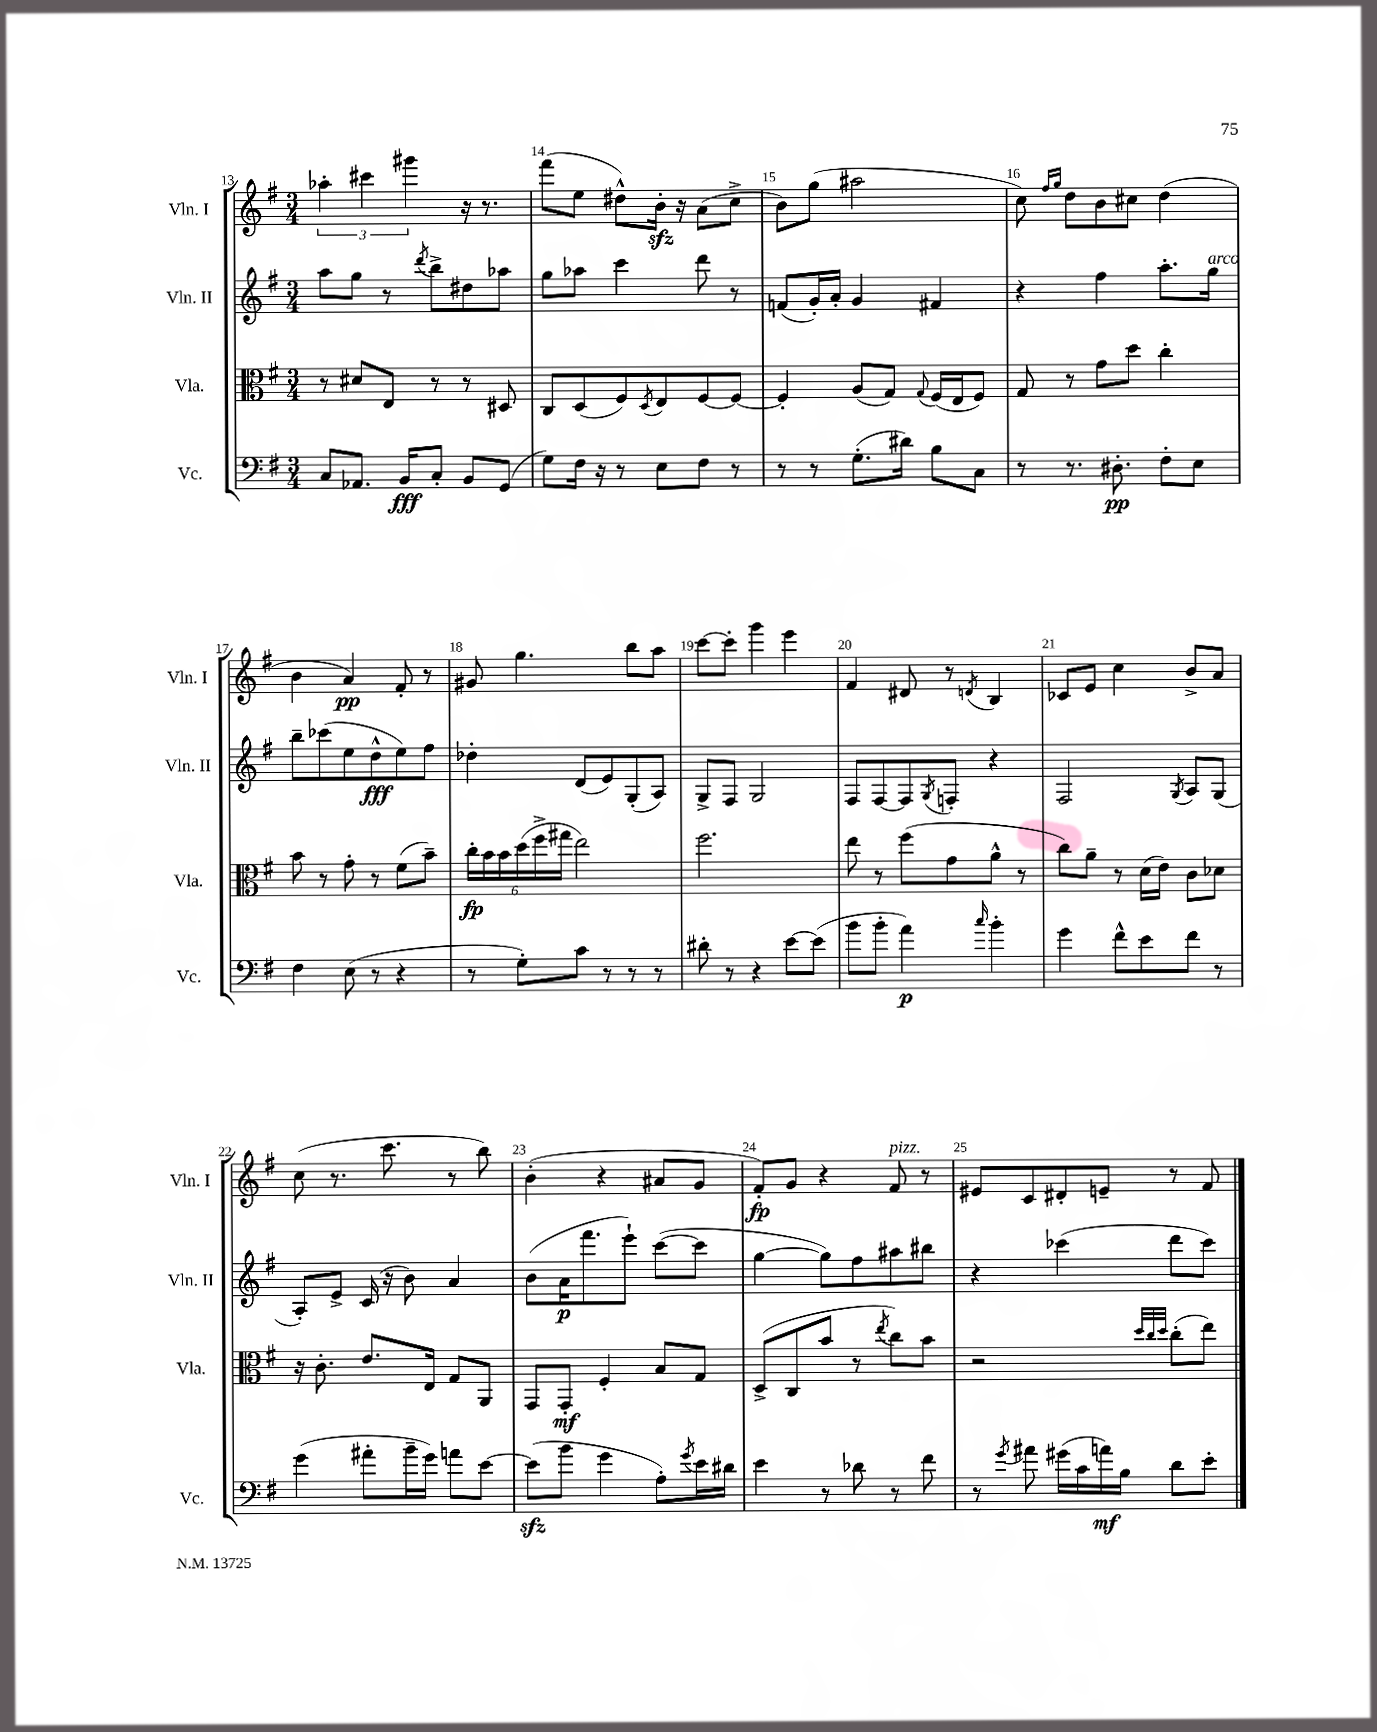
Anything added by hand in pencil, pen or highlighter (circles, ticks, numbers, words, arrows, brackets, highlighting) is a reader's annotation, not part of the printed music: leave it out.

**kern	**dynam	**kern	**dynam	**kern	**dynam	**kern	**dynam
*part4	*part4	*part3	*part3	*part2	*part2	*part1	*part1
*staff4	*staff4	*staff3	*staff3	*staff2	*staff2	*staff1	*staff1
*I"Vc.	*	*I"Vla.	*	*I"Vln. II	*	*I"Vln. I	*
*I'Vc.	*	*I'Vla.	*	*I'Vln. II	*	*I'Vln. I	*
*clefF4	*	*clefC3	*	*clefG2	*	*clefG2	*
*k[f#]	*	*k[f#]	*	*k[f#]	*	*k[f#]	*
*M3/4	*	*M3/4	*	*M3/4	*	*M3/4	*
=13	=13	=13	=13	=13	=13	=13	=13
8C/L	.	8r	.	8aa\L	.	6aa-X'\	.
8.AA-X/J	.	8d#X/L	.	8gg\J	.	.	.
.	.	.	.	.	.	6ccc#X\	.
.	.	8E/J	.	8r	.	.	.
16BB/KL	fff	.	.	.	.	.	.
.	.	.	.	.	.	6ggg#X\	.
.	.	.	.	8qddd/	.	.	.
8C'/J	.	8r	.	8bb^\L	.	.	.
8BB/L	.	8r	.	8dd#X\	.	16r	.
.	.	.	.	.	.	8.r	.
(8GG/J	.	8D#X/	.	8aa-X\J	.	.	.
=14	=14	=14	=14	=14	=14	=14	=14
8G\L)	.	8C/L	.	8gg\L	.	(8fff#\L	.
16F#\Jk	.	(8D/	.	8aa-X\J	.	8ee\J	.
16r	.	.	.	.	.	.	.
8r	.	8F#/)	.	4ccc\	.	8dd#X^^\L)	.
.	.	8qD/	.	.	.	.	.
8E\L	.	8E/	.	.	.	16bzz'\Jk	.
.	.	.	.	.	.	16r	.
8F#\J	.	[8F#/	.	8ddd\	.	(8a\L	.
8r	.	8F#/J_	.	8r	.	8cc^\J	.
=15	=15	=15	=15	=15	=15	=15	=15
8r	.	4F#'/]	.	(8fn/L	.	8b\L)	.
8r	.	.	.	16g'/L)	.	(8gg\J	.
.	.	.	.	16a'/JJ	.	.	.
(8.G'\L	.	(8A/L	.	4g/	.	2aa#X\	.
.	.	8G/J)	.	.	.	.	.
16d#X\Jk)	.	.	.	.	.	.	.
.	.	8qqG/	.	.	.	.	.
8B\L	.	(16F#/LL	.	4f#X/	.	.	.
.	.	16E/J	.	.	.	.	.
8C\J	.	8F#/J)	.	.	.	.	.
=16	=16	=16	=16	=16	=16	=16	=16
8r	.	8G/	.	4r	.	8cc\)	.
.	.	.	.	.	.	16qqff#/LL	.
.	.	.	.	.	.	16qqgg/JJ	.
8.r	.	8r	.	.	.	8dd\L	.
.	.	8g\L	.	4ff#\	.	8b\	.
8.D#X'\	pp	.	.	.	.	.	.
.	.	8dd\J	.	.	.	8cc#X\J	.
8F#'\L	.	4cc'\	.	8.aa'\L	.	(4dd\	.
8E\J	.	.	.	.	.	.	.
!	!	!	!	!LO:TX:a:i:t=arco	!	!	!
.	.	.	.	16gg\Jk	.	.	.
!!LO:LB:g=z
=17	=17	=17	=17	=17	=17	=17	=17
4F#\	.	8b\	.	8bb~\L	.	4b\	.
.	.	8r	.	(8ccc-X\	.	.	.
(8E\	.	8g'\	.	8ee\	.	4a/)	pp
8r	.	8r	.	8dd^^\	fff	.	.
4r	.	(8f#\L	.	8ee\)	.	8f#'/	.
.	.	8b~\J)	.	8ff#\J	.	8r	.
=18	=18	=18	=18	=18	=18	=18	=18
8r	.	24cc'\LL	fp	4dd-X'\	.	8g#X/	.
.	.	24b\	.	.	.	.	.
.	.	24b\	.	.	.	.	.
8G'\L)	.	(24dd\	.	.	.	4.gg\	.
.	.	24ff#^\	.	.	.	.	.
.	.	24gg#X\JJ	.	.	.	.	.
8c\J	.	2ee\)	.	(8d/L	.	.	.
8r	.	.	.	8e/)	.	.	.
8r	.	.	.	(8G'/	.	8bb\L	.
8r	.	.	.	8A/J)	.	8aa\J	.
=19	=19	=19	=19	=19	=19	=19	=19
8d#X'\	.	2.ff#\	.	8G^/L	.	[8ccc\L	.
8r	.	.	.	8F#/J	.	8ccc'\J]	.
4r	.	.	.	2G/	.	4ggg\	.
[8e\L	.	.	.	.	.	4eee\	.
(8e\J]	.	.	.	.	.	.	.
=20	=20	=20	=20	=20	=20	=20	=20
8b\L	.	8ee\	.	8F#/L	.	4f#/	.
8b'\J	.	8r	.	[8F#/	.	.	.
4a\)	p	(8ff#\L	.	8F#/]	.	8d#X/	.
.	.	.	.	8qG/	.	.	.
.	.	8g\	.	8Fn'/J	.	8r	.
16qqcc/	.	.	.	.	.	8qdn/	.
4b'\	.	8a^^\J	.	4r	.	4B/	.
.	.	8r	.	.	.	.	.
=21	=21	=21	=21	=21	=21	=21	=21
4g\	.	8cc\L)	.	2F#/	.	8c-X/L	.
.	.	8a~\J	.	.	.	8e/J	.
8f#^^\L	.	8r	.	.	.	4cc\	.
8e\	.	(16d\LL	.	.	.	.	.
.	.	16e\JJ)	.	.	.	.	.
.	.	.	.	8qG/	.	.	.
8f#\J	.	8c\L	.	8A/L	.	8b^/L	.
8r	.	8d-X\J	.	(8G/J	.	8a/J	.
!!LO:LB:g=z
=22	=22	=22	=22	=22	=22	=22	=22
(4g\	.	16r	.	8A'/L)	.	(8cc\	.
.	.	8.c'\	.	.	.	.	.
.	.	.	.	8e^/J	.	8.r	.
8a#X'\L	.	8.e/L	.	(16c/	.	.	.
.	.	.	.	16r	.	8.ccc\	.
16b~\L	.	.	.	8b\)	.	.	.
16g\JJ)	.	16E/Jk	.	.	.	.	.
8an\L	.	8G/L	.	4a/	.	8r	.
[8e\J	.	8AA/J	.	.	.	8bb\)	.
=23	=23	=23	=23	=23	=23	=23	=23
(8ezz\L]	.	8GG/L	.	(8b\L	.	(4b'\	.
8b\J	.	8GG'/J	mf	16a\K	p	.	.
.	.	.	.	8.fff#\	.	.	.
4g\	.	4F#'/	.	.	.	4r	.
.	.	.	.	8eee`\J)	.	.	.
8A'\L)	.	8B/L	.	([8ccc\L	.	8a#X/L	.
8qg/	.	.	.	.	.	.	.
16e\L	.	8G/J	.	8ccc\J]	.	8g/J	.
16d#X\JJ	.	.	.	.	.	.	.
=24	=24	=24	=24	=24	=24	=24	=24
4e\	.	(8D^/L	.	[4gg\	.	8f#'/L)	fp
.	.	8C/	.	.	.	8g/J	.
8r	.	8b/J	.	8gg\L])	.	4r	.
8d-X\	.	8r	.	8ff#\	.	.	.
.	.	8qee/	.	.	.	.	.
!	!	!	!	!	!	!LO:TX:a:i:t=pizz.	!
8r	.	8cc\L)	.	8aa#X\	.	8f#/	.
8f#\	.	8b\J	.	8bb#X\J	.	8r	.
=25	=25	=25	=25	=25	=25	=25	=25
8r	.	2r	.	4r	.	8e#X/L	.
8qg/	.	.	.	.	.	.	.
8a#X\	.	.	.	.	.	8c/	.
(16g#X\LL	.	.	.	(4ccc-X\	.	8d#X'/	.
16c\	.	.	.	.	.	.	.
16an\)	mf	.	.	.	.	8en~/J	.
16B\JJ	.	.	.	.	.	.	.
.	.	32qqdd/LLL	.	.	.	.	.
.	.	32qqcc/	.	.	.	.	.
.	.	32qqdd/JJJ	.	.	.	.	.
8d\L	.	(8cc'\L	.	8ddd\L	.	8r	.
8e'\J	.	8ee\J)	.	8ccc-\J)	.	8f#/	.
==	==	==	==	==	==	==	==
*-	*-	*-	*-	*-	*-	*-	*-
